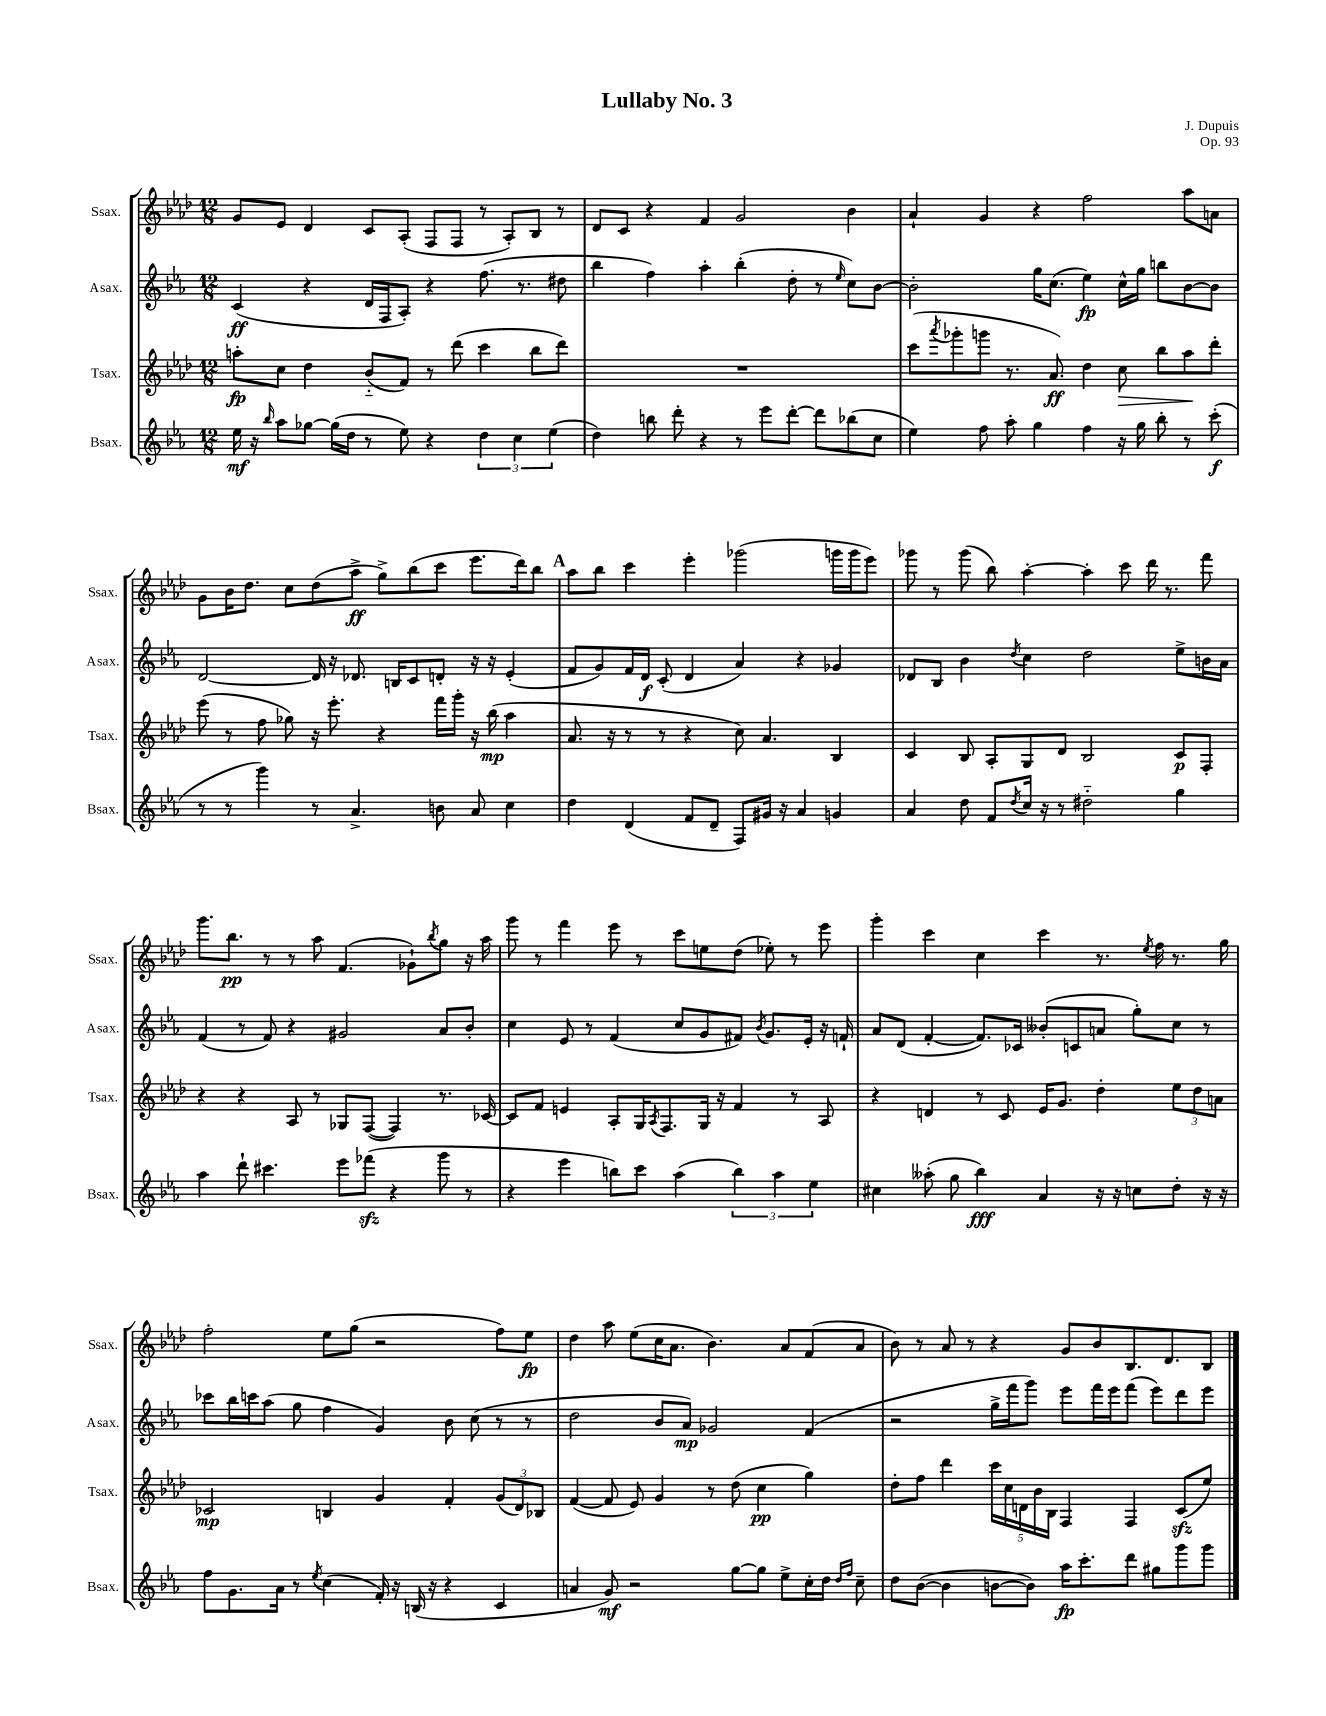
\header { title = "Lullaby No. 3" composer = "J. Dupuis" opus = "Op. 93" }
<<
\new StaffGroup <<
\new Staff = "s0" \with { instrumentName = "Ssax." shortInstrumentName = "Ssax." } {
    \clef treble \key aes \major \numericTimeSignature \time 12/8
    g'8 ees'8 des'4 c'8 aes8-.( f8 f8 r8 aes8-.) bes8 r8 |
    des'8 c'8 r4 f'4 g'2 bes'4 |
    aes'4-! g'4 r4 f''2 aes''8 a'8 |
    g'8 bes'16 des''8. c''8 des''8( aes''8->\ff g''8->) bes''8( c'''8 ees'''8. des'''16) bes''8 |
    \mark \markup { \bold "A" } aes''8 bes''8 c'''4 ees'''4-. ges'''2( g'''16 g'''16 ees'''8) |
    ges'''8 r8 ges'''8( bes''8) aes''4~-. aes''4-. c'''8 des'''16 r8. f'''8 |
    g'''8. bes''8.\pp r8 r8 aes''8 f'4.( ges'8-!) \acciaccatura { bes''8 } g''8 r16 aes''16 |
    g'''8 r8 f'''4 ees'''8 r8 c'''8 e''8 des''8( ees''8-.) r8 ees'''8 |
    g'''4-. c'''4 c''4 c'''4 r8. \acciaccatura { ees''8 } f''16 r8. g''16 |
    f''2-. ees''8 g''8( r2 f''8) ees''8\fp |
    des''4 aes''8 ees''8( c''16 aes'8. bes'4.) aes'8 f'8( aes'8 |
    bes'8) r8 aes'8 r8 r4 g'8 bes'8 bes8. des'8. bes8 \bar "|." |
}
\new Staff = "s1" \with { instrumentName = "Asax." shortInstrumentName = "Asax." } {
    \clef treble \key ees \major \numericTimeSignature \time 12/8
    c'4\ff( r4 d'16 f16 aes8-.) r4 f''8.( r8. dis''8 |
    bes''4 f''4) aes''4-. bes''4-.( d''8-. r8 \grace { ees''16 } c''8) bes'8~ |
    bes'2-. g''16 c''8.( ees''4\fp) c''16-^ g''16 b''8 bes'8~ bes'8 |
    d'2~ d'16 r16 des'8. b16 c'8 d'8-. r16 r16 ees'4-.( |
    \mark \markup { \bold "A" } f'8 g'8) f'16 d'16\f c'8-.( d'4 aes'4) r4 ges'4 |
    des'8 bes8 bes'4 \acciaccatura { d''8 } c''4 d''2 ees''8-> b'16 aes'16 |
    f'4( r8 f'8) r4 gis'2 aes'8 bes'8-. |
    c''4 ees'8 r8 f'4( c''8 g'8 fis'8) \acciaccatura { bes'8 } g'8. ees'16-. r16 f'16-! |
    aes'8 d'8( f'4~-. f'8.) ces'16 beses'8-.( c'8 a'8 g''8-.) c''8 r8 |
    ces'''8 bes''16 c'''16 aes''8( g''8 f''4 g'4) bes'8 c''8( r8 r8 |
    d''2 bes'8 aes'8\mp) ges'2 f'4( |
    r2 g''16-> f'''16 g'''8) ees'''8 f'''16 ees'''16 f'''8( ees'''8) d'''8 ees'''8 \bar "|." |
}
\new Staff = "s2" \with { instrumentName = "Tsax." shortInstrumentName = "Tsax." } {
    \clef treble \key aes \major \numericTimeSignature \time 12/8
    a''8-.\fp c''8 des''4 bes'8-_( f'8) r8 des'''8( c'''4 bes''8 des'''8) |
    R1. |
    c'''8( \acciaccatura { aes'''8 } ges'''8-. g'''8 r8. aes'8.\ff) des''4 c''8\> bes''8 aes''8\! des'''8-. |
    ees'''8( r8 f''8 ges''8) r16 ees'''8.-. r4 f'''16 g'''16-. r16 bes''16\mp( aes''4 |
    \mark \markup { \bold "A" } aes'8. r16 r8 r8 r4 c''8) aes'4. bes4 |
    c'4 bes8 aes8-. g8 des'8 bes2 c'8\p f8-. |
    r4 r4 aes8 r8 ges8 f8~( f4) r8. ces'16~ |
    ces'8 f'8 e'4 aes8-. g16 \acciaccatura { aes8 } f8. g16 r16 f'4 r8 aes8 |
    r4 d'4 r8 c'8 ees'16 g'8. des''4-. \tuplet 3/2 { ees''8 des''8 a'8 } |
    ces'2\mp b4 g'4 f'4-. \tuplet 3/2 { g'8( des'8) bes8 } |
    f'4~( f'8 ees'8) g'4 r8 des''8( c''4\pp g''4) |
    des''8-. f''8 des'''4 \tuplet 5/4 { c'''16 c''16 d'16 bes'16 bes16 } f4 f4 c'8\sfz( ees''8) \bar "|." |
}
\new Staff = "s3" \with { instrumentName = "Bsax." shortInstrumentName = "Bsax." } {
    \clef treble \key ees \major \numericTimeSignature \time 12/8
    ees''16\mf r16 \grace { bes''16 } aes''8 ges''8~ ges''16( d''16 r8 ees''8) r4 \tuplet 3/2 { d''4 c''4 ees''4( } |
    d''4) b''8 d'''8-. r4 r8 ees'''8 d'''8~-. d'''8 bes''8( c''8 |
    ees''4) f''8 aes''8-. g''4 f''4 r16 g''16 bes''8-. r8 c'''8-.\f( |
    r8 r8 g'''4) r8 aes'4.-> b'8 aes'8 c''4 |
    \mark \markup { \bold "A" } d''4 d'4( f'8 d'8-- f8) gis'16 r16 aes'4 g'4 |
    aes'4 d''8 f'8 \acciaccatura { d''8 } c''16 r16 r8 dis''2-_ g''4 |
    aes''4 d'''8-! cis'''4. ees'''8 fes'''8\sfz( r4 g'''8 r8 |
    r4 ees'''4 b''8) c'''8 aes''4( \tuplet 3/2 { b''4) aes''4 ees''4 } |
    cis''4 aeses''8-.( g''8 bes''4\fff) aes'4 r16 r16 c''8 d''8-. r16 r16 |
    f''8 g'8. aes'16 r8 \acciaccatura { ees''8 } c''4( f'16-.) r16 b16( r16 r4 c'4 |
    a'4 g'8\mf) r2 g''8~ g''8 ees''8-> c''16-. d''16 \grace { d''16 f''16 } c''8-- |
    d''8 bes'8~( bes'4 b'8~ b'8) aes''16\fp c'''8.-. d'''8 gis''8 g'''8 g'''8 \bar "|." |
}
>>
>>
\layout { \context { \Score \remove "Bar_number_engraver" } }
